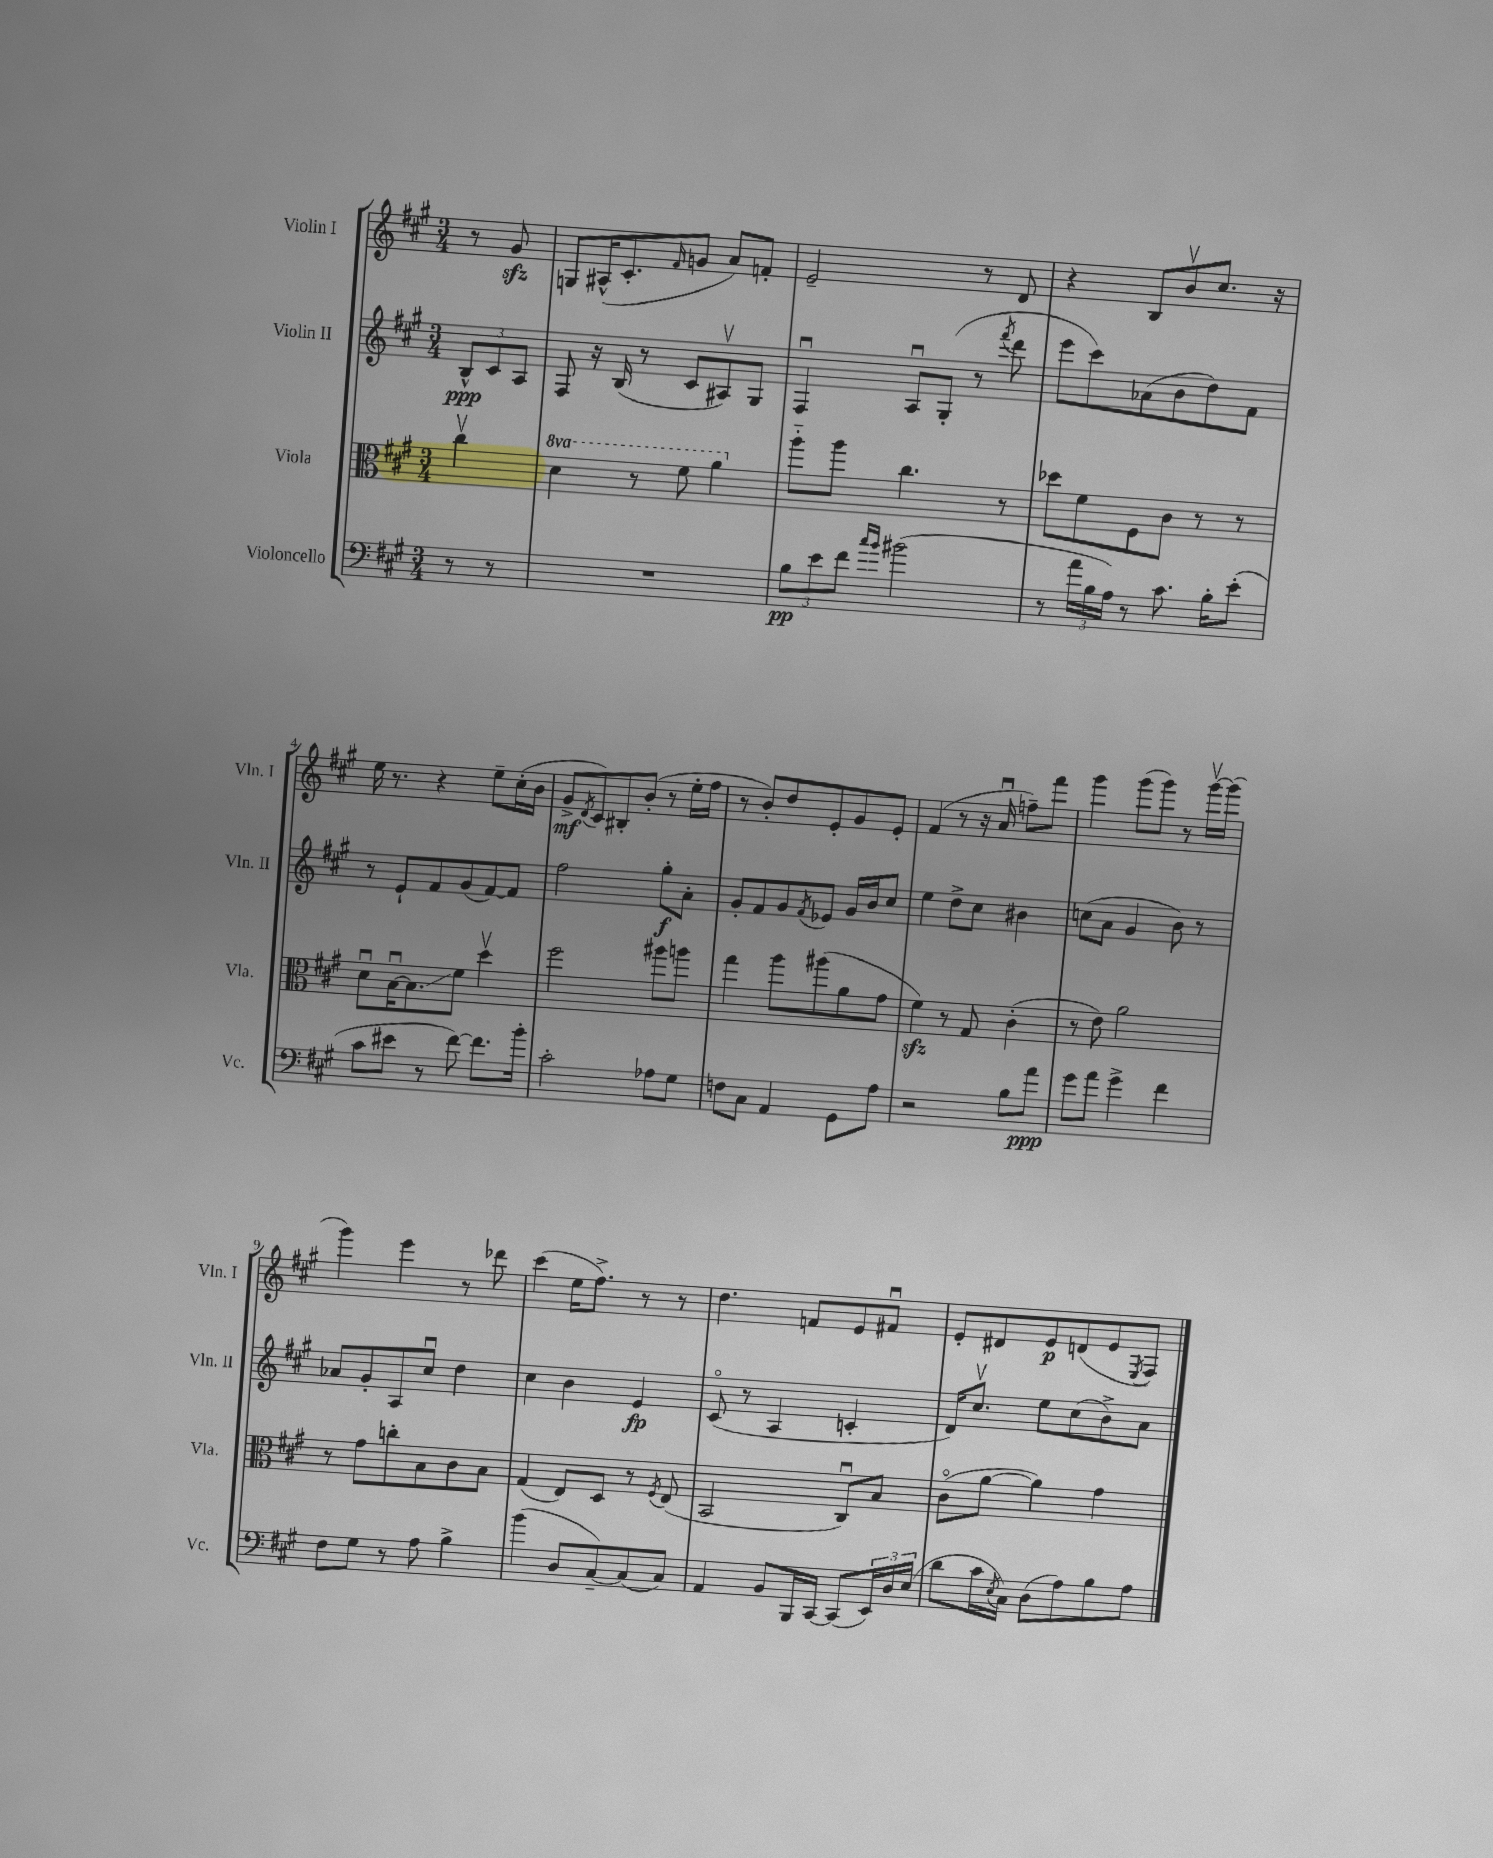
<<
\new StaffGroup <<
\new Staff = "s0" \with { instrumentName = "Violin I" shortInstrumentName = "Vln. I" } {
    \clef treble \key a \major \numericTimeSignature \time 3/4 \partial 4
    r8 gis'8\sfz |
    g8 ais16-^( cis'8.-. \grace { fis'16 } g'8 a'8) f'8-. |
    e'2-- r8 d'8 |
    r4 b8 b'8\upbow cis''8. r16 |
    e''16 r8. r4 e''8-- cis''16-.( b'16 |
    gis'8->\mf \acciaccatura { d'8 } cis'8) bis8-. b'8-.( r8 e''16-. fis''16 |
    r8 b'8-.) d''8 e'8-. gis'8 e'8-. |
    fis'4( r8 r16 a'16\downbow f''8--) fis'''8 |
    gis'''4 gis'''8( gis'''8) r8 gis'''16~\upbow gis'''16( |
    gis'''4) e'''4 r8 des'''8 |
    cis'''4( e''16 fis''8.->) r8 r8 |
    d''4. f'8 e'8 fis'8\downbow |
    e'8-. dis'8 e'8\p d'8( e'8 \acciaccatura { e8 } fis8) \bar "|." |
}
\new Staff = "s1" \with { instrumentName = "Violin II" shortInstrumentName = "Vln. II" } {
    \clef treble \key a \major \numericTimeSignature \time 3/4 \partial 4
    \tuplet 3/2 { b8-^\ppp cis'8 a8 } |
    fis8 r16 b16( r8 cis'8 ais8\upbow) gis8 |
    fis4\downbow a8\downbow gis8-.( r8 \acciaccatura { fis'''8 } d'''8 |
    e'''8 cis'''8) aes'8( b'8 d''8) fis'8 |
    r8 e'8-! fis'8 gis'8( fis'8~) fis'8 |
    fis''2 gis''8-.\f a'8-. |
    gis'8-. fis'8 gis'8 \acciaccatura { fis'8 } ees'8 gis'16 b'16 cis''8 |
    e''4 d''8-> cis''8 bis'4 |
    c''8( a'8 gis'4 b'8) r8 |
    aes'8 gis'8-. a8 cis''8\downbow d''4 |
    cis''4 b'4 e'4\fp |
    cis'8\flageolet( r8 a4 c'4-. |
    d'16) cis''8.\upbow e''8 cis''8( b'8->) a'8 \bar "|." |
}
\new Staff = "s2" \with { instrumentName = "Viola" shortInstrumentName = "Vla." } {
    \clef alto \key a \major \numericTimeSignature \time 3/4 \set Staff.ottavationMarkups = #ottavation-simple-ordinals \partial 4
    cis''4\upbow |
    \ottava #1 d''4 r8 fis''8 a''4 \ottava #0 |
    a''8-_ a''8 cis''4. r8 |
    des''8 fis'8 fis8 cis'8 r8 r8 |
    d'8\downbow b16~\downbow b8.\glissando fis'8 d''4\upbow |
    fis''2 ais''8 a''8 |
    gis''4 a''8 ais''8( a'8 gis'8 |
    fis'4\sfz) r8 gis8 cis'4-.( |
    r8 e'8) a'2 |
    r8 gis'8 c''8-. b8 cis'8 b8 |
    gis4( e8) d8 r8 \acciaccatura { fis8 } e8( |
    b,2 cis8\downbow) b8 |
    cis'8\flageolet( a'8~ a'4) gis'4 \bar "|." |
}
\new Staff = "s3" \with { instrumentName = "Violoncello" shortInstrumentName = "Vc." } {
    \clef bass \key a \major \numericTimeSignature \time 3/4 \partial 4
    r8 r8 |
    R2. |
    \tuplet 3/2 { b8\pp e'8 fis'8 } \grace { cis''16 b'16 } bis'2( |
    r8 \tuplet 3/2 { a'16 b16 a16) } r8 cis'8. b16-. e'8-.( |
    cis'8 eis'8 r8 fis'8~) fis'8. b'16-. |
    cis'2-. aes8 gis8 |
    f8 cis8 a,4 gis,8 a8 |
    r2 b8 a'8\ppp |
    gis'8 a'8 gis'4-> fis'4 |
    fis8 gis8 r8 a8 b4-> |
    b'4( d8 cis8~--) cis8( cis8) |
    a,4 b,8 b,,16 cis,16~ cis,8( \tuplet 3/2 { e,16) d16 e16( } |
    d'8 cis'16 \acciaccatura { e8 } cis16) d8( a8) b8 a8 \bar "|." |
}
>>
>>
